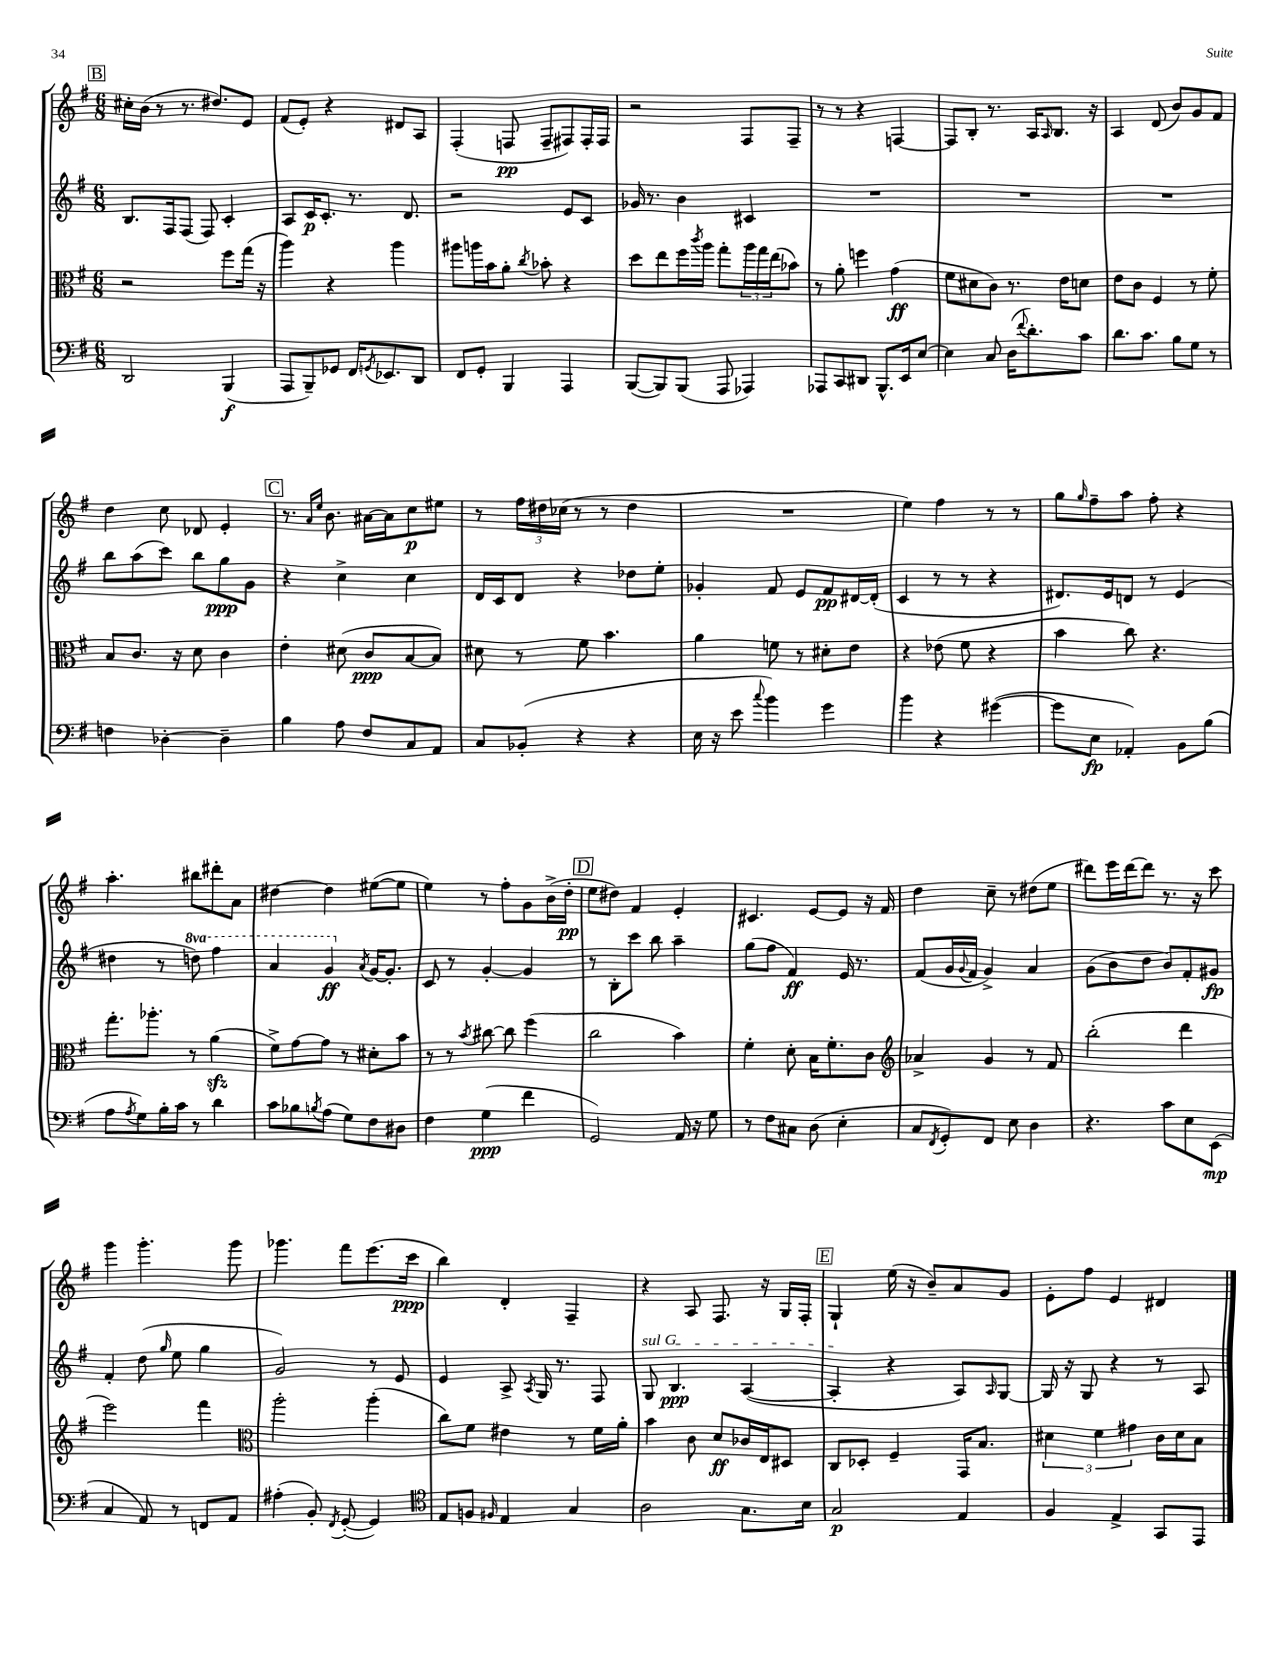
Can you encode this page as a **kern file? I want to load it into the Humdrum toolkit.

**kern	**kern	**kern	**kern
*staff4	*staff3	*staff2	*staff1
*clefF4	*clefC3	*clefG2	*clefG2
*k[f#]	*k[f#]	*k[f#]	*k[f#]
*M6/8	*M6/8	*M6/8	*M6/8
2DD	2r	8.B	16cc#'
.	.	.	(16b
.	.	.	8r
.	.	16F#	.
.	.	(8F#	8.r
.	.	8F#)	.
.	.	.	8.dd#)
(4BBB	8ff#	4c'	.
.	(16gg	.	8e
.	16r	.	.
=	=	=	=
8AAA	4aa)	8A	(8f#
8BBB~)	.	16c	8e')
.	.	8.c'	.
8GG-	4r	.	4r
16FF#	.	8.r	.
8qGG	.	.	.
8.EE-	.	.	.
.	4aa	.	8d#
.	.	8.d	.
8DD	.	.	8A
=	=	=	=
8FF#	8aa#	2r	(4F#'
8GG'	16aa	.	.
.	16b	.	.
4BBB	8a'	.	8F
.	8qcc	.	.
.	8b-'	.	8F~
4AAA	4r	8e	8F#)
.	.	8c	16F#'
.	.	.	16F#
=	=	=	=
([8BBB	8dd	16g-	2r
.	.	8.r	.
8BBB])	8ee	.	.
(8BBB	16ff#	4b	.
.	8qccc	.	.
.	16aa	.	.
8AAA	8gg'	.	.
4AAA-)	24aa	4c#	8F#
.	24gg	.	.
.	(24ee	.	.
.	8b-)	.	8F#~
=	=	=	=
8AAA-	8r	2.r	8r
8CC	8a'	.	8r
8DD#	4ff	.	4r
8.BBB^^	.	.	.
.	(4g	.	[4F
16EE	.	.	.
[8E	.	.	.
=	=	=	=
4E]	8f#	2.r	8F]
.	8d#	.	8B'
8C	8c)	.	8.r
(16D	8.r	.	.
8qqf#	.	.	.
8.d')	.	.	16A
.	.	.	16qqA
.	.	.	8.B
.	16e	.	.
8c	8d	.	.
.	.	.	16r
=	=	=	=
8.d	8e	2.r	4A
.	8c	.	.
8.c	.	.	.
.	4F#	.	(8d
8B	.	.	8b)
8G	8r	.	8g
8r	8f#'	.	8f#
=	=	=	=
4F	8B	8bb	4dd
.	8.c	(8aa	.
[4D-'	.	8ccc)	8cc
.	16r	.	.
.	8d	8bb	8d-
4D-~]	4c	8gg	4e'
.	.	8g	.
=	=	=	=
4B	4e'	4r	8.r
.	.	.	16qqa
.	.	.	16qqee
.	.	.	8.b
8A	(8d#	4cc^	.
8F#	8c	.	[16a#
.	.	.	16a#]
8C	[8B	4cc	8cc
8AA	8B])	.	8ee#
=	=	=	=
8C	8d#	16d	8r
.	.	16c	.
(8BB-'	8r	8d	24ff#
.	.	.	24dd#
.	.	.	(24cc-
4r	8f#	4r	8r
.	4.b	.	8r
4r	.	8dd-	4dd#
.	.	8ee'	.
=	=	=	=
16E	4a	4g-'	2.r
16r	.	.	.
8e	.	.	.
8qqcc	.	.	.
4b)	8f	8f#	.
.	8r	8e	.
4g	8d#'	8f#	.
.	8e	[16d#	.
.	.	(16d#']	.
=	=	=	=
4b	4r	4c	4ee)
4r	(8e-	8r	4ff#
.	8f#	8r	.
([4g#	4r	4r	8r
.	.	.	8r
=	=	=	=
8g#]	4b	8.d#)	8gg
.	.	.	16qqgg
8E	.	.	8ff#~
.	.	16e	.
4AA-')	8cc)	8d	8aa
.	4.r	8r	8ff#'
8BB	.	(4e	4r
(8B	.	.	.
=	=	=	=
8A	8.gg'	4dd#	4.aa'
8qA	.	.	.
8G)	.	.	.
.	8.aa-'	.	.
16B'	.	8r	.
16c	.	.	.
8r	8r	8ddd)	8bb#
4d	(4a	4fff#	8ddd#'
.	.	.	8a
=	=	=	=
8c	8f#^)	4aa	[4dd#
8B-	[8g	.	.
8qB	.	.	.
(8A	8g]	4gg	4dd#]
8G)	8r	.	.
.	.	8qa	.
8F#	8d#'	[16g	([8ee#
.	.	8.g']	.
8D#	8b	.	8ee#]
=	=	=	=
4F#	8r	8c	4ee)
.	8r	8r	.
.	8qb	.	.
(4G	[8cc#	[4g'	8r
.	8cc#]	.	8ff#'
4f#	(4ff#	4g]	8g
.	.	.	(16b^
.	.	.	16dd'
=	=	=	=
2GG)	2cc	8r	8ee
.	.	8B'	8dd#)
.	.	8ccc	4f#
.	.	8bb	.
16AA	4b)	4aa~	4e'
16r	.	.	.
8G	.	.	.
=	=	=	=
8r	4f#'	(8gg	4.c#
8F#	.	8ff#	.
8C#	8d'	4f#)	.
(8D	16B	.	[8e
.	8.f#'	.	.
4E'	.	16e	8e]
.	.	8.r	.
.	8c	.	16r
.	.	.	16f#
=	=	=	=
*	*clefG2	*	*
8C	4a-^	(8f#	4dd
8qFF#	.	.	.
8GG')	.	16g	.
.	.	8qqg	.
.	.	16f#	.
8FF#	4g	4g^)	8cc~
8E	.	.	8r
4D	8r	4a	(8dd#
.	8f#	.	8ee
=	=	=	=
4.r	(2bb'	(8g	8ddd#)
.	.	8b	16eee
.	.	.	[16ddd#
.	.	8dd	8ddd#]
8c	.	8b)	8.r
8E	4ddd	8f#'	.
.	.	.	16r
(8EE	.	8g#	8ccc
=	=	=	=
4C	2eee)	4f#'	4ggg
8AA)	.	(8dd	4.ggg'
.	.	16qqgg	.
8r	.	8ee	.
8FF	4fff#	4gg	.
8AA	.	.	8ggg
=	=	=	=
*	*clefC3	*	*
(4A#'	2aa'	2g)	4.ggg-
8BB')	.	.	.
8qFF#	.	.	.
([8GG'	.	.	8fff#
4GG])	(4aa'	8r	(8.eee
.	.	8e	.
.	.	.	16ccc
=	=	=	=
*clefC4	*	*	*
8E	8cc)	4e	4bb)
8F	8f#	.	.
16qqF#	.	.	.
4E	4e#	8A^	4d'
.	.	8qA	.
.	.	16G	.
.	.	8.r	.
4G	8r	.	4F#~
.	16f#	8F#	.
.	16a'	.	.
=	=	=	=
2A	4b	8G	4r
.	.	4.B	.
.	8c	.	8A
.	8d	.	8.F#
8.G	16c-	([4A	.
.	16E	.	16r
.	8D#	.	16G
16B	.	.	16F#'
=	=	=	=
2G	8C	4A']	4G`
.	8D-'	.	.
.	4F#~	4r	(16ee
.	.	.	16r
.	.	.	8b~)
4E	16GG	8A)	8a
.	8.B	.	.
.	.	16qqA	.
.	.	[8G	8g
=	=	=	=
4F#	6d#	16G]	8e'
.	.	16r	.
.	.	8G	8ff#
.	6f#	.	.
4E^	.	4r	4e
.	6g#	.	.
8GG	16c	8r	4d#
.	16d#	.	.
8EE	8B	8A	.
==	==	==	==
*-	*-	*-	*-
